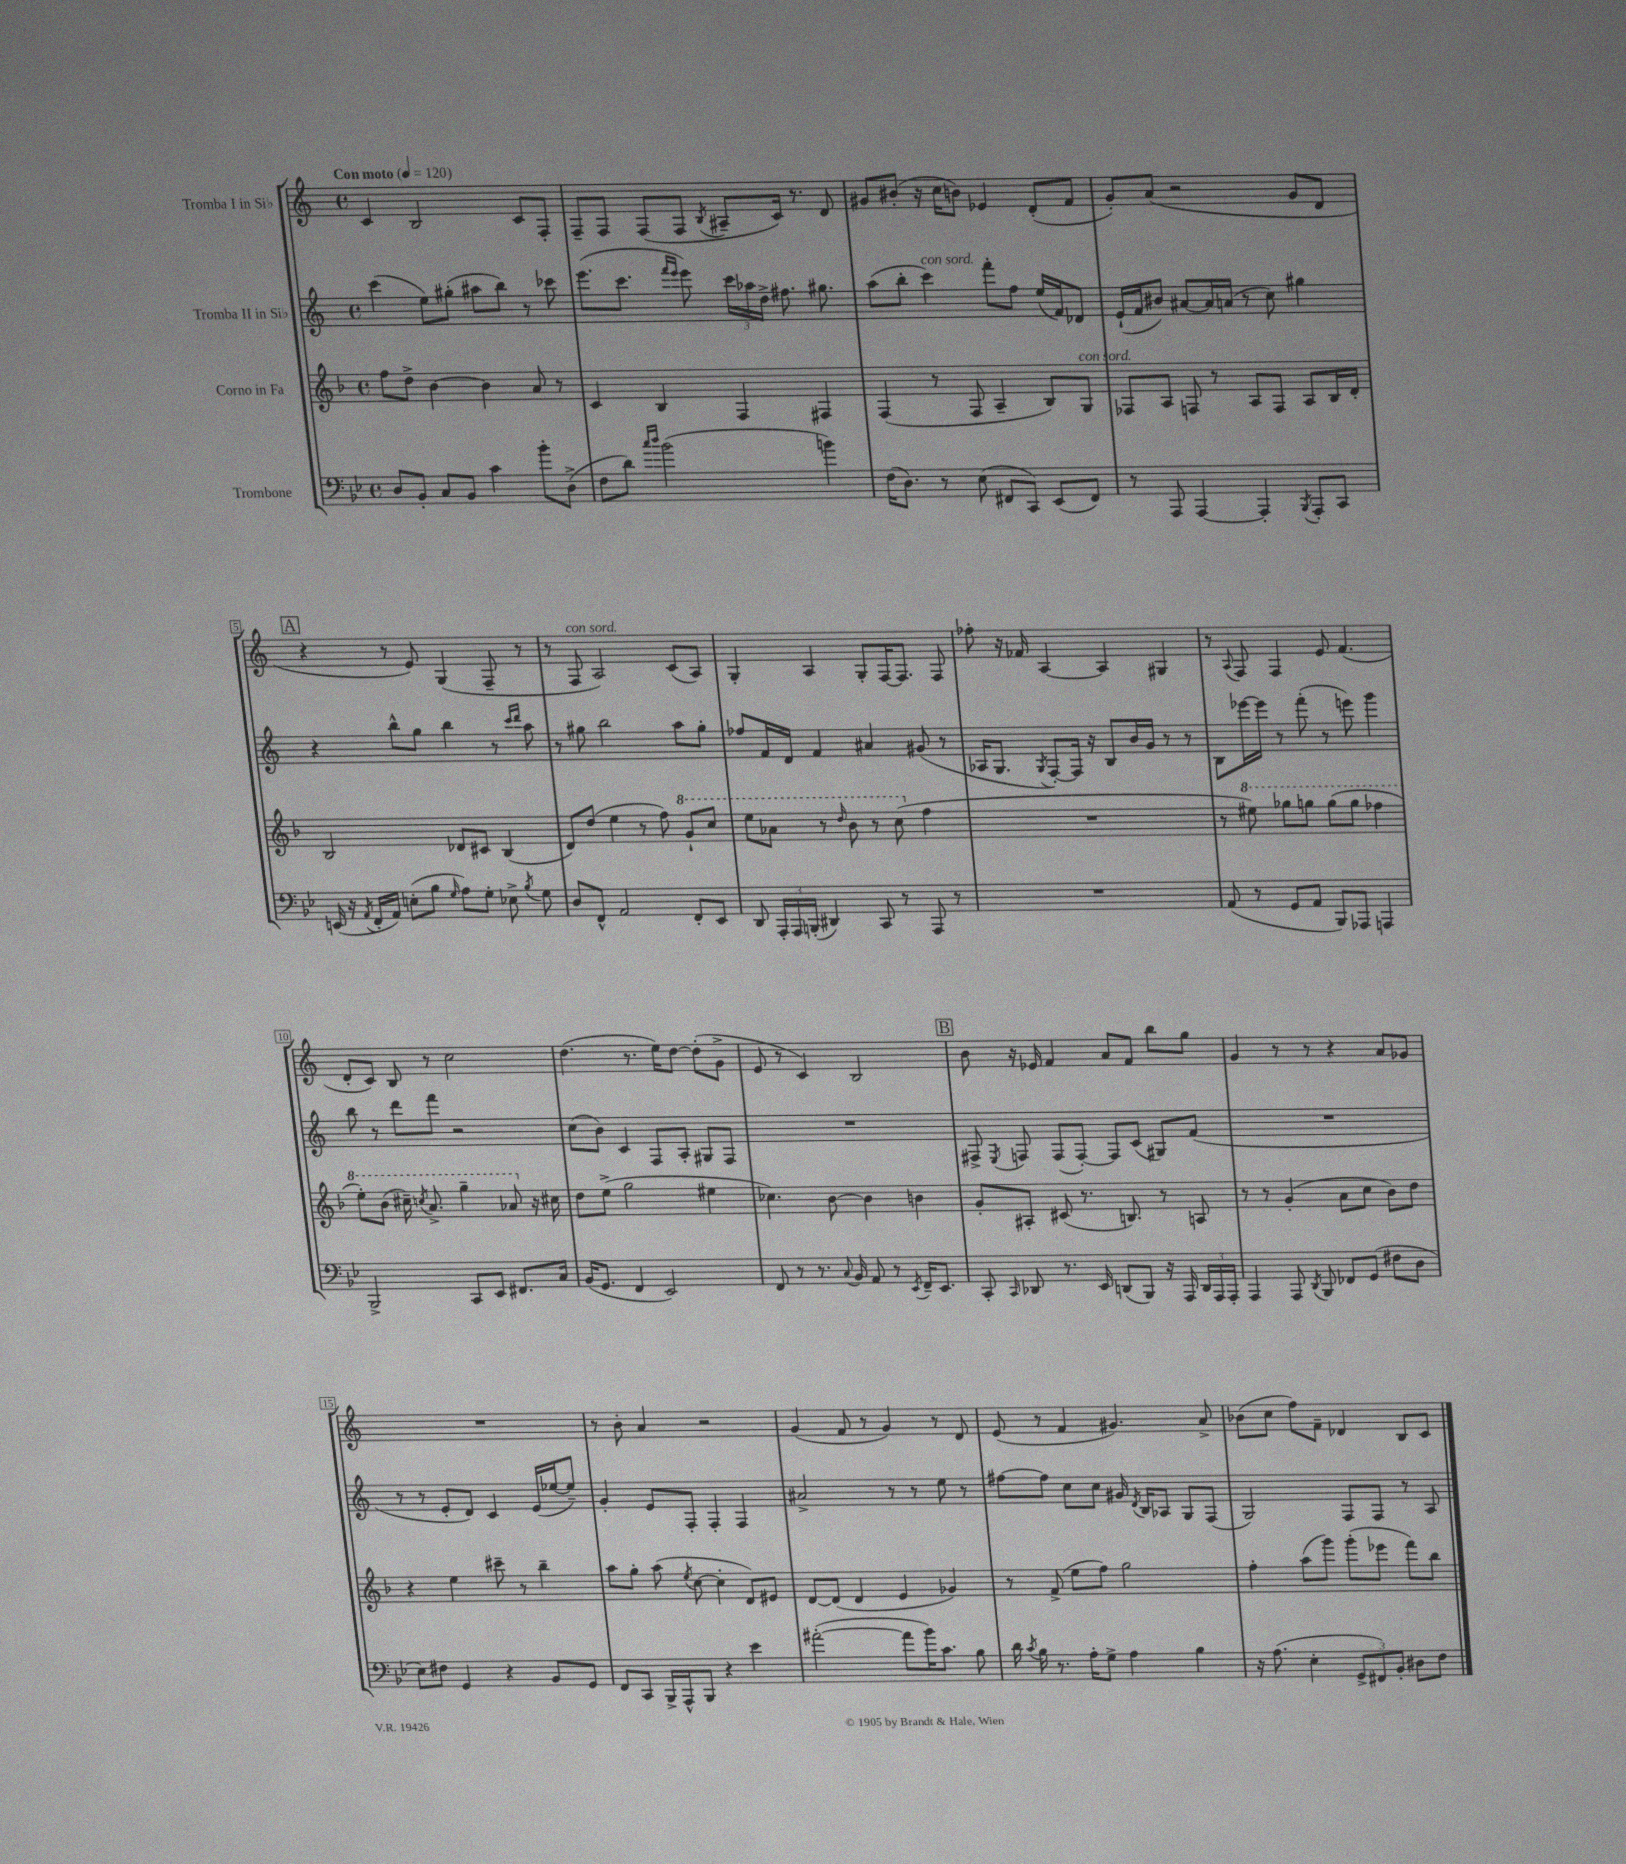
<<
\new StaffGroup <<
\new Staff = "s0" \with { instrumentName = "Tromba I in Sib" } {
    \clef treble \key c \major \defaultTimeSignature \time 4/4 \tempo "Con moto" 4 = 120
    \autoBeamOff c'4 b2 c'8[ f8]-. |
    f8[-- f8] f8[( f8] \acciaccatura { b8 } ais8[-- c'16]) r8. d'8 |
    gis'8[ bis'8]-.( r16 c''16[ b'8]) ees'4 d'8[-.( f'8] |
    g'8[-.) a'8]( r2 g'8[ d'8] |
    \mark \markup { \box "A" } r4 r8 e'8) g4( f8-- r8 |
    r8 f8^\markup { \italic "con sord." } a2) c'8[( a8]) |
    g4-. a4 g8[-. f16~ f8.] f8 |
    fes''8-. r16 fes'16 a4~ a4 gis4 |
    r8 \appoggiatura { a8 } f8 f4 e'8 f'4.( |
    d'8[-. c'8]) b8 r8 c''2 |
    d''4.( r8. e''16[) d''8]~ d''8[-.( g'8]-> |
    e'8 r8 c'4) b2 |
    \mark \markup { \box "B" } b'8 r16 ees'16 f'4 a'8[ f'8] b''8[ g''8] |
    g'4 r8 r8 r4 a'8[ ges'8] |
    R1 |
    r8 b'8-. a'4 r2 |
    g'4( f'8 r8 g'4) r8 d'8 |
    e'8( r8 f'4 gis'4.) a'8-> |
    bes'8[( c''8] f''8[) f'8]-- des'4 b8[ c'8] \bar "|." |
}
\new Staff = "s1" \with { instrumentName = "Tromba II in Sib" } {
    \clef treble \key c \major \defaultTimeSignature \time 4/4
    \autoBeamOff c'''4( e''8[) gis''8]-.( ais''8[ b''8]) r8 ces'''8 |
    e'''8.[( c'''8.] \grace { f'''16[ e'''16] } e'''8) \tuplet 3/2 { c'''16[ aes''16 d''16]-> } fis''8. gis''8. |
    a''8[( b''8]-. c'''4^\markup { \italic "con sord." }) f'''8[-. f''8] e''16[( f'16) des'8] |
    e'16[-!( f'16 bis'8]) ais'8[~ ais'16 a'16]( r8 c''8) gis''4 |
    \mark \markup { \box "A" } r4 b''8[-^ g''8] b''4 r8 \grace { c'''16[ d'''16] } a''8 |
    r8 gis''8 b''2 a''8[ gis''8]-. |
    fes''8[ f'16 d'16] f'4 ais'4 gis'8( r8 |
    aes16[ g8.] \acciaccatura { g8 } f8[~-.) f16] r16 b8[ b'16 g'16] r8 r8 |
    b8[ ees'''16~ ees'''16] r8 f'''8-.( r8 e'''8) g'''4 |
    b''8 r8 d'''8[ f'''8] r2 |
    c''8[( b'8]) c'4 f8[ a8]-. gis8[ f8] |
    R1 |
    \mark \markup { \box "B" } fis8-> \acciaccatura { e8 } f8 f8[( f8]~-.) f8[ c'8]( gis8[) f'8]( |
    R1 |
    r8 r8 e'8[-. d'8]) c'4 e'16[( ees''16~ ees''8]--) |
    g'4-. e'8[ f8]-. f4-. f4 |
    ais'2-> r8 r8 e''8 r8 |
    fis''8[~ fis''8] c''8[ c''8] gis'16 \acciaccatura { d'8 } b16[ aes8] g8[ f8]( |
    g2) f8[ f8] r8 a8 \bar "|." |
}
\new Staff = "s2" \with { instrumentName = "Corno in Fa" } {
    \clef treble \key f \major \defaultTimeSignature \time 4/4
    \autoBeamOff f''8[ d''8]-> bes'4~ bes'4 a'8 r8 |
    c'4 bes4 f4 fis4 |
    f4( r8 f8 a4-- bes8[) g8]^\markup { \italic "con sord." } |
    fes8[ a8] f8 r8 a8[ f8] a8[ bes16 d'16]-. |
    \mark \markup { \box "A" } bes2 des'8[ cis'8] bes4( |
    d'8[) d''8]( e''4 r8 f''8) \ottava #1 g''8[-! c'''8] |
    e'''8[ aes''8] r8 \grace { d'''16 } bes''8 r8 c'''8( \ottava #0 f''4 |
    R1 |
    r8 \ottava #1 eis'''8) ges'''8[ g'''8] g'''8[( g'''8] fes'''4 |
    e'''8[-.) bes''8]( cis'''16--) \acciaccatura { c'''8 } a''8.-> g'''4-- aes''8 \ottava #0 r16 cis''16 |
    d''8[ e''8]->( g''2 eis''4 |
    ces''4.) bes'8~ bes'4 b'4 |
    \mark \markup { \box "B" } g'8[-. ais8]-. cis'8( r8. b8.) r8 a8 |
    r8 r8 g'4-.( a'8[ c''8] bes'8[) d''8] |
    r4 e''4 cis'''8-- r8 bes''4-- |
    a''8[ g''8]-. a''8( \acciaccatura { e''8 } c''8~ c''4-. d'8[) eis'8] |
    d'8[~ d'8]( d'4 e'4 ges'4) |
    r8 f'8->( e''8[ f''8]) g''2 |
    f''4-. a''8[( g'''8]) g'''8[-.( ees'''8] f'''8[) bes''8] \bar "|." |
}
\new Staff = "s3" \with { instrumentName = "Trombone" } {
    \clef bass \key bes \major \defaultTimeSignature \time 4/4
    \autoBeamOff d8[ bes,8]-. c8[ bes,8] c'4 bes'8[-. d8]->( |
    f8[ d'8]) \grace { c''16[ d''16] } bes'2( b'4) |
    f16[( d8.]) r8 ees8( fis,8[ c,8]) ees,8[( fis,8]) |
    r8 a,,8 a,,4~ a,,4-. \acciaccatura { bes,,8 } a,,8[-. c,8] |
    \mark \markup { \box "A" } e,16( r16 \acciaccatura { a,8 } f,16[-. a,16]) e8[-.( bes8] \grace { g16 } a8[) g8]-. ees8-> \acciaccatura { bes8 } g8 |
    d8[ f,8]-^ a,2 f,8[-. ees,8] |
    d,8 \tuplet 3/2 { a,,16[-. a,,16 b,,16]-.( } dis,4) c,8 r8 a,,8 r8 |
    R1 |
    a,8( r8 g,8[ a,8] bes,,8[) aes,,8] a,,4 |
    bes,,2-> c,8[ ees,8] fis,8.[ c16] |
    bes,16[( g,8.] f,4 ees,2) |
    f,8 r8 r8. \appoggiatura { c8 } bes,16 a,8 r8 \acciaccatura { ees,8 } f,16[-- ees,8.] |
    \mark \markup { \box "B" } c,8-. \grace { c,16 } des,8 r8. ees,16 d,8[( bes,,8]) r16 a,,16 \tuplet 3/2 { d,16[ a,,16 a,,16]-. } |
    a,,4 a,,8 \acciaccatura { d,8 } bes,,8 fes,8[ g,8]( fis8[ d8] |
    ees8[) fis8] g,4 r4 bes,8[ g,8] |
    f,8[ c,8] bes,,16[-> a,,16-^ bes,,8] r4 ees'4 |
    ais'2~-.( ais'8[ bes'16) c'8.] bes8 |
    d'16 \acciaccatura { c'8 } bes16 r8. a16[-. g8]-> a4 bes4 |
    r16 a8.( ees4-. \tuplet 3/2 { g,8[-> fis,8) bes,8]-. } dis8[ f8] \bar "|." |
}
>>
>>
\layout { \context { \Score \override BarNumber.stencil = #(make-stencil-boxer 0.1 0.3 ly:text-interface::print) } }
